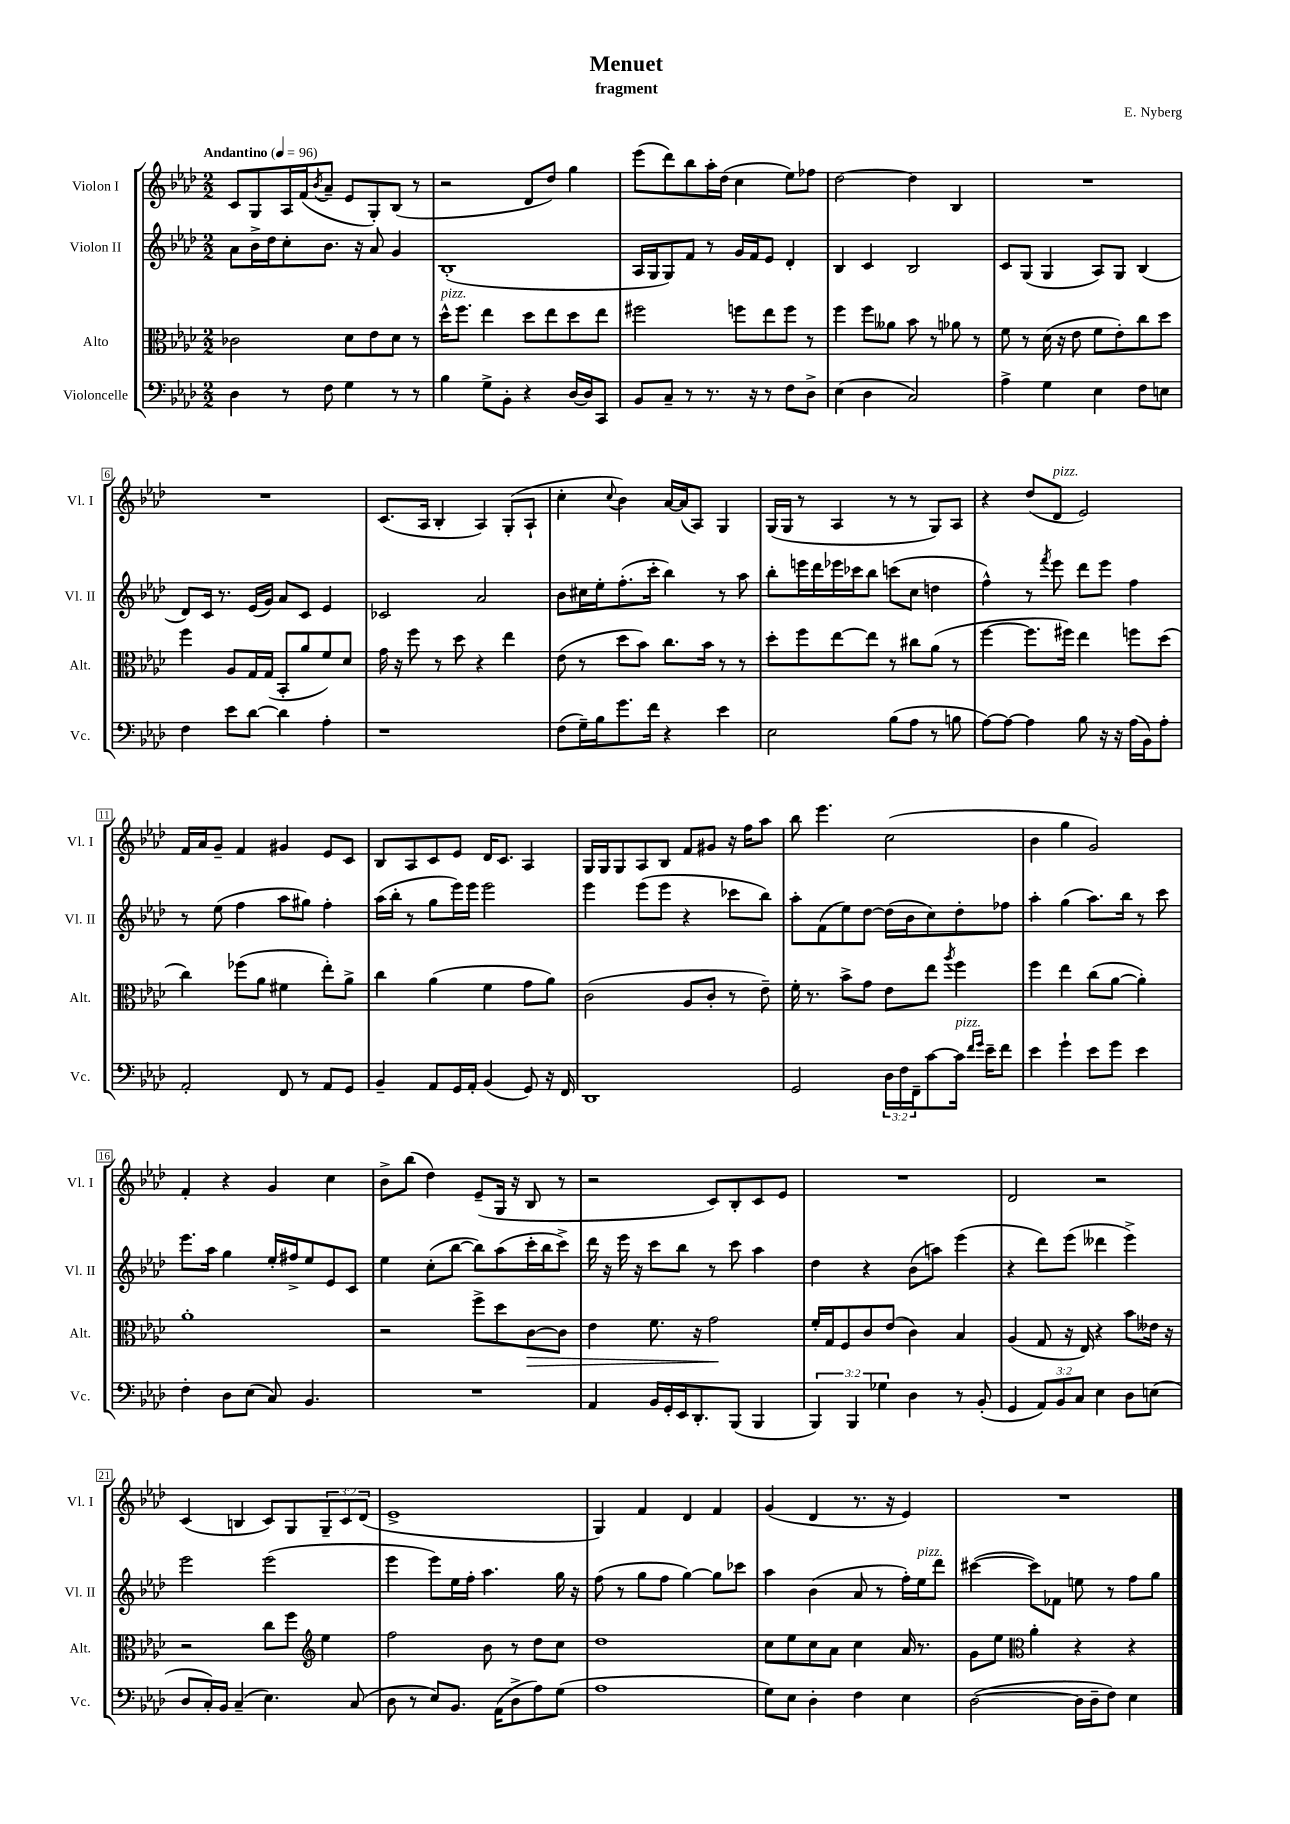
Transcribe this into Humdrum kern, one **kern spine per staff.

**kern	**kern	**kern	**kern
*staff4	*staff3	*staff2	*staff1
*clefF4	*clefC3	*clefG2	*clefG2
*k[b-e-a-d-]	*k[b-e-a-d-]	*k[b-e-a-d-]	*k[b-e-a-d-]
*M2/2	*M2/2	*M2/2	*M2/2
*MM96	*MM96	*MM96	*MM96
4D-	2c-	8a-	8c
.	.	16b-^	8G
.	.	16dd-	.
8r	.	8cc'	16A-
.	.	.	(16f
.	.	.	8qb-
8F	.	8.b-	8a-~
4G	8d-	.	8e-
.	.	16r	.
.	8e-	8a-	8G')
8r	8d-	4g	(8B-
8r	8r	.	8r
=	=	=	=
4B-	16dd-^^	(1B-'	2r
.	8.ff	.	.
8G^	4ee-	.	.
8BB-'	.	.	.
4r	8dd-	.	8d-
.	8ee-	.	8dd-)
[16D-	8dd-	.	4gg
16D-]	.	.	.
8CC	8ee-	.	.
=	=	=	=
8BB-	2ff#	16A-	(8eee-
.	.	16G	.
8C~	.	8G)	8ddd-)
8r	.	8f	8bb-
8.r	.	8r	16aa-'
.	.	.	(16dd-
.	8ff	16g	4cc
16r	.	16f	.
8r	8ee-	8e-	.
8F	8ff	4d-'	8ee-)
8D-^	8r	.	8ff-
=	=	=	=
(4E-	4ff	4B-	[2dd-
4D-	8ff	4c	.
.	8a--	.	.
2C)	8b-	2B-	4dd-]
.	8r	.	.
.	8a-	.	4B-
.	8r	.	.
=	=	=	=
4A-^	8f	8c	1r
.	8r	(8G	.
4G	(16d-	4G	.
.	16r	.	.
.	8e-	.	.
4E-	8f	8A-)	.
.	8e-')	8G	.
8F	8cc	(4B-	.
8E	8dd-	.	.
=	=	=	=
4F	4ff	8d-)	1r
.	.	16c	.
.	.	8.r	.
8e-	8A-	.	.
[8d-	16G	(16e-	.
.	(16G	16g)	.
4d-]	8BB-'	8a-	.
.	8a-	8c	.
4A-'	8f)	4e-	.
.	8d-	.	.
=	=	=	=
1r	16g	2c-	(8.c
.	16r	.	.
.	8ff	.	.
.	.	.	16A-
.	8r	.	4B-'
.	8dd-	.	.
.	4r	2a-	4A-)
.	4ee-	.	(8G'
.	.	.	8A-`
=	=	=	=
(8F	(8e-	8b-	4cc'
16G~)	8r	16cc#	.
16B-	.	16ee-'	.
.	.	.	8qqcc
8.g	8dd-	(8.ff'	4b-)
.	8b-)	.	.
16f	.	16ccc'	.
4r	8.cc	4bb-)	[16a-
.	.	.	(16a-]
.	.	.	8A-)
.	16b-	.	.
4e-	8r	8r	4G
.	8r	8aa-	.
=	=	=	=
2E-	8dd-'	8bb-'	(16G
.	.	.	16G
.	8ff	16eee	8r
.	.	16ddd-	.
.	[8ee-	16eee-	4A-
.	.	16ccc-	.
.	8ee-]	8bb-	.
(8B-	8r	(8ccc	8r
8A-	8cc#	8cc	8r
8r	(8a-	4dd	8G)
8B	8r	.	8A-
=	=	=	=
[8A-)	[4ff	4ff^^)	4r
8A-_	.	.	.
4A-]	8.ff]	8r	(8dd-
.	.	8qfff	.
.	.	8eee-	8d-
.	16ff#)	.	.
8B-	4ee-	8ddd-	2e-)
16r	.	8eee-	.
16r	.	.	.
(16A-	8ff	4ff	.
16BB-)	.	.	.
8A-'	(8dd-	.	.
=	=	=	=
2AA-'	4cc)	8r	16f
.	.	.	16a-
.	.	(8ee-	8g~
.	(8ff-	4ff	4f
.	8a-	.	.
8FF	4f#	8aa-	4g#
8r	.	8gg#)	.
8AA-	8ee-')	4ff'	8e-
8GG	8a-^	.	8c
=	=	=	=
4BB-~	4cc	(16aa-	8B-
.	.	16bb-'	.
.	.	8r	8A-
8AA-	(4a-	8gg	8c
16GG	.	16eee-)	8e-
16AA-'	.	16eee-	.
(4BB-	4f	2eee-	16d-
.	.	.	8.c
8GG)	8g	.	4A-
16r	8a-)	.	.
16FF	.	.	.
=	=	=	=
1DD-	(2c	4eee-	16G
.	.	.	16G
.	.	.	8G
.	.	(8eee-	8A-
.	.	8eee-	8B-
.	8A-	4r	8f
.	8c'	.	8g#
.	8r	8ccc-	16r
.	.	.	16ff
.	8e-~)	8bb-)	8aa-
=	=	=	=
2GG	16f'	8aa-'	8bb-
.	8.r	.	.
.	.	(8f	4.eee-
.	8b-^	8ee-)	.
.	8g	[8dd-	.
24D-	8e-	(16dd-]	(2cc
24F	.	.	.
.	.	16b-	.
24FF~	.	.	.
[8c	8ee-	8cc)	.
.	8qaa-	.	.
16c]	4ff	8dd-'	.
16qqf	.	.	.
16qqg	.	.	.
16e-~	.	.	.
8f	.	8ff-	.
=	=	=	=
4e-	4ff	4aa-'	4b-
4g`	4ee-	(4gg	4gg
8e-	(8cc	8.aa-)	2g)
8g	[8a-	.	.
.	.	16bb-	.
4e-	4a-'])	8r	.
.	.	8ccc	.
=	=	=	=
4F'	1a-'	8.eee-	4f'
.	.	16aa-	.
8D-	.	4gg	4r
(8E-	.	.	.
8C)	.	16ee-'	4g
.	.	16ff#^	.
4.BB-	.	8ee-	.
.	.	8e-	4cc
.	.	8c	.
=	=	=	=
1r	2r	4ee-	8b-^
.	.	.	(8bb-
.	.	(8cc'	4dd-)
.	.	[8bb-	.
.	8ff^	8bb-])	(8e-~
.	8dd-	(8aa-	16G
.	.	.	16r
.	[8c	16ccc'	8B-
.	.	16bb-	.
.	8c]	8ccc^)	8r
=	=	=	=
4AA-	4e-	16ddd-	2r
.	.	16r	.
.	.	16eee-	.
.	.	16r	.
16BB-	8.f	8ccc	.
16GG'	.	.	.
16EE-	.	8bb-	.
8.DD-'	16r	.	.
.	2g	8r	8c)
(8BBB-	.	8ccc	8B-'
4BBB-	.	4aa-	8c
.	.	.	8e-
=	=	=	=
6BBB-)	16f'	4dd-	1r
.	16G	.	.
.	8F	.	.
6BBB-	.	.	.
.	8c	4r	.
6G-	.	.	.
.	(8e-	.	.
4D-	4c)	(8b-	.
.	.	8aa)	.
8r	4B-	(4eee-	.
(8BB-'	.	.	.
=	=	=	=
4GG	(4A-	4r	2d-
12AA-)	8G	8ddd-)	.
12BB-	.	.	.
.	16r	(8eee-	.
12C	.	.	.
.	16E-)	.	.
4E-	4r	4ddd--	2r
8D-	8b-	4eee-^)	.
(8E	16e--	.	.
.	16r	.	.
=	=	=	=
8D-	2r	2eee-	(4c
16C')	.	.	.
16BB-	.	.	.
(4C~	.	.	4B
4.E-)	8cc	(2eee-	8c)
.	8ff	.	8G
*	*clefG2	*	*
.	4ee-	.	12G~
.	.	.	12c
(8C	.	.	.
.	.	.	(12d-
=	=	=	=
8D-	2ff	4eee-	1e-^
8r	.	.	.
8E-)	.	8eee-)	.
8.BB-	.	16ee-	.
.	.	16ff'	.
.	8b-	4.aa-	.
(16AA-	.	.	.
8D-^	8r	.	.
8A-)	8dd-	.	.
(8G	8cc	16gg	.
.	.	16r	.
=	=	=	=
1A-	1dd-	(8ff	4G)
.	.	8r	.
.	.	8gg	4f
.	.	8ff	.
.	.	[4gg)	4d-
.	.	8gg]	4f
.	.	8ccc-	.
=	=	=	=
8G)	8cc	4aa-	(4g
8E-	8ee-	.	.
4D-'	8cc	(4b-	4d-
.	8a-	.	.
4F	4cc	8a-	8.r
.	.	8r	.
.	.	.	16r
4E-	16a-	16ff')	4e-)
.	8.r	16ee-	.
.	.	8ddd-	.
=	=	=	=
([2D-	8g	([4ccc#	1r
.	8ee-	.	.
*	*clefC3	*	*
.	4a-'	8ccc#])	.
.	.	8f-	.
16D-]	4r	8ee	.
16D-~	.	.	.
8F)	.	8r	.
4E-	4r	8ff	.
.	.	8gg	.
==	==	==	==
*-	*-	*-	*-
